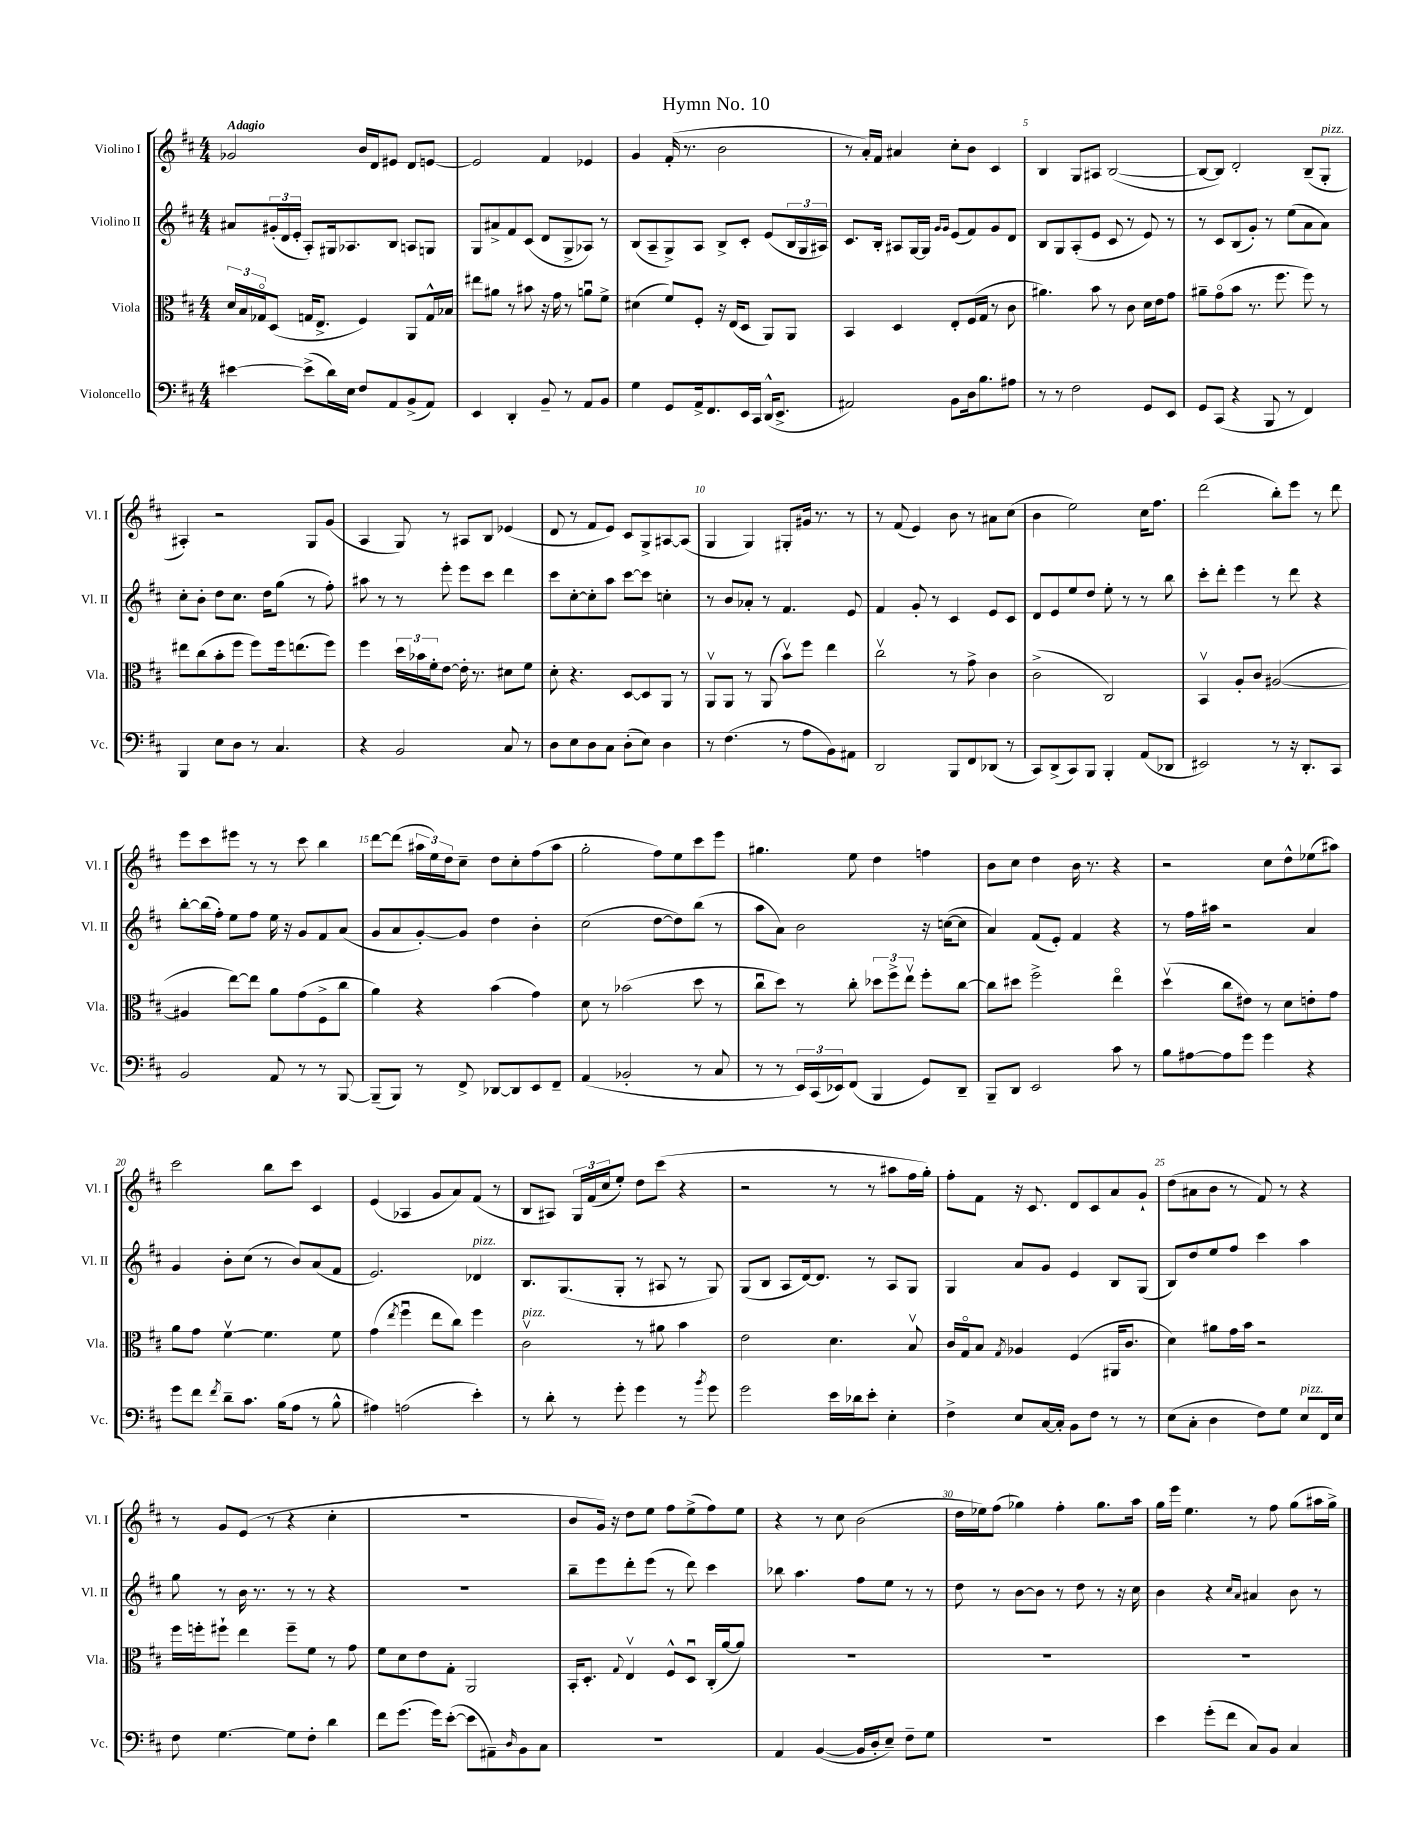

**kern	**kern	**kern	**kern
*part4	*part3	*part2	*part1
*staff4	*staff3	*staff2	*staff1
*I"Violoncello	*I"Viola	*I"Violino II	*I"Violino I
*I'Vc.	*I'Vla.	*I'Vl. II	*I'Vl. I
*clefF4	*clefC3	*clefG2	*clefG2
*k[f#c#]	*k[f#c#]	*k[f#c#]	*k[f#c#]
*M4/4	*M4/4	*M4/4	*M4/4
=1	=1	=1	=1
!	!	!	!LO:TX:a:B:t=Adagio
[4e#X\	24d/LL	8a#X/L	2g-X/
.	24B/	.	.
.	24G-X/J	.	.
.	(8D/J	(24g#X'/L	.
.	.	24d/	.
.	.	24e'/JJ	.
(8e#^\L]	16Gn/KL	8A'/L)	.
.	8.E^/J	.	.
16d\L)	.	16G#X/k	.
16E\JJ	.	8.A-X/	.
8F#/L	4F#/)	.	16b/LL
.	.	.	16d/J
8AA/	.	8B/J	8e#X/J
(8BB^/	8AA/L	8An/L	8d/L
8AA/J)	16G^^/L	8Gn/J	[8en/J
.	16B-X/JJ	.	.
=2	=2	=2	=2
4EE/	8ee#X\L	8G/L	2e/]
.	8a#X\J	8a#X^/	.
4DD'/	8r	8f#/	.
.	8b#X\	(8c#/J	.
8BB~/	16r	8d/L	4f#/
.	16g\	.	.
8r	8r	8G^/	.
8AA/L	8anu\L	8A-X/J)	4e-X/
8BB/J	8f#^\J	8r	.
=3	=3	=3	=3
4G\	(4d#X\	(8B/L	4g/
.	.	8A~/	.
8GG/L	8f#/L)	8G^/)	(16f#'/
.	.	.	8.r
16AA^/k	8F#'/J	8A/J	.
8.FF#/	.	.	.
.	16r	8B^/L	2b\
.	(16E/KL	.	.
16EE/L	8D/J	8c#'/J	.
16CC#/JJ	.	.	.
(16DD^^/KL	8AA/L)	(8e/L	.
8.EE^/J	.	.	.
.	8AA/J	24B/L	.
.	.	24G/	.
.	.	24A#X/JJ)	.
=4	=4	=4	=4
2AA#X/)	4BB/	8.c#/L	8r
.	.	.	16a'/LL)
.	.	16B'/Jk	16f#/JJ
.	4D/	8A#X/L	4a#X/
.	.	[16G/L	.
.	.	16G/JJ]	.
.	.	16qqg/LL	.
.	.	16qqg/JJ	.
8BB\L	8E'/L	(8e/L	8cc#'\L
16D\k	(16F#/L	8f#/)	8b\J
8.B\	16G/JJ	.	.
.	8r	8g/	4c#/
8A#X\J	8c#\	8d/J	.
=5	=5	=5	=5
8r	4.a#X\)	8B/L	4B/
8r	.	8G/	.
2F#\	.	(8A'/	8G/L
.	8b\	8e/J	8A#X/J
.	8r	8c#/	([2B/
.	8c#\	8r	.
8GG/L	16d\LL	8e/)	.
.	16e\J	.	.
8EE/J	8g\J	8r	.
=6	=6	=6	=6
8GG/L	8a#X~\L	8r	8B/L_
(8CC#/J	(8g\	8c#/L	8B/J])
4r	8b\J	(8B/	2d'/
.	8.r	8g'/J)	.
8BBB/	.	8r	.
.	8.ff#\	.	.
8r	.	(8ee\L	.
4FF#/)	8ff#\)	8a\	(8B~/L
!	!	!	!LO:TX:a:i:t=pizz.
.	8r	8a\J)	8G'/J
!!LO:LB:g=z
=7	=7	=7	=7
4BBB/	8ee#X\L	8cc#'\L	4A#X'/)
.	(8cc#\	8b'\J	.
8E\L	8b'\	8dd\L	2r
8D\J	8ff#\J	8.cc#\J	.
8r	8ff#\L)	.	.
.	.	16dd\KL	.
4.C#/	16ff#\k	(8gg\J	.
.	(8.een\	.	.
.	.	8r	8G/L
.	8ff#\J)	8ff#'\)	(8g/J
=8	=8	=8	=8
4r	4ff#\	8aa#X\	4A/
.	.	8r	.
2BB/	24dd\LL	8r	8G/)
.	24b-X\	.	.
.	24f#'\J	.	.
.	[8e\J	8eee'\	8r
.	16e'\]	8eee\L	8A#X/L
.	8.r	.	.
.	.	8ccc#\J	8B/J
8C#/	8d#X\L	4ddd\	(4e-X/
8r	8f#\J	.	.
=9	=9	=9	=9
8D\L	8d'\	8ccc#\L	8d/
8E\	4.r	[8cc#'\	8r
8D\	.	8cc#'\]	8f#/L
8C#\J	.	8aa\J	8e/J)
(8D'\L	[8D/L	[8ccc#\L	8c#/L
8E\J)	8D/]	8ccc#\J]	8G^/
4D\	8AA/J	4ccn'\	[8A#X/
.	8r	.	(8A#/J]
=10	=10	=10	=10
8r	8AAv/L	8r	4G/
(4.F#\	8AA/J	8b/L	.
.	8r	8a-X'/J	4G/)
.	(8AA/	8r	.
8r	8bv\L)	4.f#/	8G#X'/L
8A\L	8ff#\J	.	16g#X/Jk
.	.	.	8.r
8BB\)	4ee\	.	.
8AA#X\J	.	8e/	8r
=11	=11	=11	=11
2DD/	2cc#v\	4f#/	8r
.	.	.	(8f#/
.	.	8g'/	4e/)
.	.	8r	.
8BBB/L	8r	4c#/	8b\
8FF#/	8g^\	.	8r
(8DD-X/J	4c#\	8e/L	8a#X\L
8r	.	8c#/J	(8cc#\J
=12	=12	=12	=12
8CC#/L)	(2c#^\	8d/L	4b\
(8DD^/	.	8e/	.
8CC#/)	.	8ee/	2ee\)
8BBB/J	.	8dd/J	.
4BBB'/	2C#/)	8ee'\	.
.	.	8r	.
(8AA/L	.	8r	16cc#\KL
.	.	.	8.ff#\J
8DD-X/J	.	8bb\	.
=13	=13	=13	=13
2EE#X/)	4BBv/	8ccc#'\L	(2ddd\
.	.	8ddd'\J	.
.	8A'/L	4eee\	.
.	8c#/J	.	.
8r	([2A#X/	8r	8bb'\L)
16r	.	8ddd\	8eee\J
8.DD'/L	.	.	.
.	.	4r	8r
8CC#/J	.	.	8ddd\
!!LO:LB:g=z
=14	=14	=14	=14
2BB/	4A#X/]	[8bb'\L	8eee\L
.	.	(16bb\L]	8ccc#\
.	.	16ff#'\JJ)	.
.	[8ee\L)	8ee\L	8eee#X\J
.	8ee\J]	8ff#\J	8r
8AA/	8a\L	16ee\	8r
.	.	16r	.
8r	(8g\	8g/L	8ccc#\
8r	8F#^\	8f#/	4bb\
[8BBB/	8cc#\J	(8a/J	.
=15	=15	=15	=15
(8BBB~/L]	4a\)	8g/L	[8ddd\L
8BBB/J)	.	8a/	(8ddd\J]
8r	4r	[8g'/)	24aa#X\LL
.	.	.	24ee\)
.	.	.	24dd\J
8FF#^/	.	8g/J]	8cc#~\J
[8DD-X/L	(4b\	4dd\	8dd\L
8DD-/]	.	.	8cc#'\
8EE/	4g\)	4b'\	(8ff#\
8FF#~/J	.	.	8aa#\J
=16	=16	=16	=16
(4AA/	8d\	(2cc#\	2gg'\
.	8r	.	.
2BB-X'/	(2b-X\	.	.
.	.	[8dd\L	8ff#\L)
.	.	8dd\])	8ee\
8r	8dd\	(8bb\J	8ccc#\
8C#/	8r	8r	8eee\J
=17	=17	=17	=17
8r	8cc#u\L	8aa\L	4.gg#X\
8r	8dd\J)	8a\J)	.
24EE/LL)	8r	2b\	.
(24CC#/	.	.	.
24EE-X/J)	.	.	.
(8FF#/J	8cc#'\	.	8ee\
4BBB/	12dd-X\L	.	4dd\
.	12ff#^\	.	.
.	12eev\J	.	.
8GG/L)	8ff#'\L	16r	4ffn\
.	.	([16ccn\KL	.
8DD~/J	[8cc#\J	8cc\J]	.
=18	=18	=18	=18
8BBB~/L	8cc#\L]	4a/)	8b\L
8DD/J	8dd#X\J	.	8cc#\J
2EE/	2ff#^\	(8f#/L	4dd\
.	.	8e'/J)	.
.	.	4f#/	16b\
.	.	.	8.r
8c#\	4ee\	4r	4r
8r	.	.	.
=19	=19	=19	=19
8B\L	(4ddv\	8r	2r
[8A#X\	.	16ff#\LL	.
.	.	16aa#X\JJ	.
8A#\]	8cc#\L	2r	.
8g\J	8e#X\J)	.	.
4g\	8r	.	8cc#\L
.	8d\L	.	8dd^^\
4r	8en'\	4a/	(8ee-X\
.	8g\J	.	8aa#X\J)
!!LO:LB:g=z
=20	=20	=20	=20
8g\L	8a\L	4g/	2ccc#\
8f#\J	8g\J	.	.
8qf#/	.	.	.
8d~\L	[4f#v\	8b'\L	.
8.c#\J	.	(8cc#\J	.
.	4.f#\]	8r	8bb\L
(16B\KL	.	.	.
8A\J	.	8b/L)	8ccc#\J
8r	.	(8a/	4c#/
8B^^\	8f#\	8f#/J	.
=21	=21	=21	=21
4A#X\)	(4g\	2.e/)	(4e/
.	8qee/	.	.
(2An\	4ff#u\	.	4A-X/
.	8ee\L	.	8g/L
.	8cc#\J)	.	8a/)
!	!	!LO:TX:a:i:t=pizz.	!
4e'\)	4ff#\	4d-X/	(8f#/J
.	.	.	8r
=22	=22	=22	=22
!	!LO:TX:a:i:t=pizz.	!	!
8r	2c#v\	8.B/L	8B/L
8d'\	.	.	8A#X/J)
.	.	(8.G/	.
8r	.	.	24G/LL
.	.	.	(24f#/
.	.	.	24cc#/J
8g'\	.	8G'/J	8ee'/J)
4g\	8r	8r	8dd\L
.	8a#X\	8A#X/	(8ccc#\J
8r	4b\	8r	4r
8qb/	.	.	.
8g\	.	8G/)	.
=23	=23	=23	=23
2g\	2e\	(8G/L	2r
.	.	8B/J	.
.	.	8A/L	.
.	.	[16d/k)	.
.	.	8.d/J]	.
16e\LL	4.d\	.	8r
16d-X\J	.	.	.
8e'\J	.	8r	8r
4E'\	.	8A/L	8aa#X\L
.	8Bv/	8G/J	16ff#\L
.	.	.	16gg'\JJ)
=24	=24	=24	=24
4F#^\	16c#/LL	4G/	8ff#'\L
.	16G/J	.	.
.	8B/J	.	8f#\J
.	8qG/	.	.
8E/L	4A-X/	8a/L	16r
.	.	.	8.c#/
[16C#/L	.	8g/J	.
16C#'/JJ]	.	.	.
8BB\L	(4F#/	4e/	8d/L
8F#\J	.	.	8c#/
8r	16AA#X/KL	8B/L	8a/
.	8.c#/J	.	.
8r	.	(8G/J	8g`/J
=25	=25	=25	=25
(8E\L	4d\)	8B/L)	(8dd\L
8C#'\J	.	8dd/	8a#X\
4D\	8a#X\L	8ee/	8b\J
.	16g\L	8ff#/J	8r
.	16b\JJ	.	.
8F#\L)	2r	4ccc#\	8f#/)
8G\J	.	.	8r
!LO:TX:a:i:t=pizz.	!	!	!
8E/L	.	4aa\	4r
16FF#/L	.	.	.
16E/JJ	.	.	.
!!LO:LB:g=z
=26	=26	=26	=26
8F#\	16ff#\LL	8gg\	8r
.	16ffn'\J	.	.
[4.G\	8ff#X`\J	8r	8g/L
.	4ee\	16b\	(8e/J
.	.	8.r	.
.	.	.	8r
8G\L]	8ff#~\L	8r	4r
8F#'\J	8f#\J	8r	.
4d\	8r	4r	4cc#'\
.	8g\	.	.
=27	=27	=27	=27
8f#\L	8f#\L	1r	1r
(8.g\J	8d\	.	.
.	8e\	.	.
16g\KL)	.	.	.
([8e'\J	8G'\J	.	.
8e\L]	2AA/	.	.
8AA#X~\)	.	.	.
16qqD/	.	.	.
8BB\	.	.	.
8C#\J	.	.	.
=28	=28	=28	=28
1r	16BB'/KL	8bb~\L	8b/L
.	8.D'/J	.	.
.	.	8eee\	16g/Jk)
.	.	.	16r
.	8qqG/	.	.
.	4Ev/	8ddd'\	8dd\L
.	.	(8eee\J	8ee\J
.	8F#^^/L	8r	8ff#\L
.	8Du/J	8ddd\)	(8ee^\
.	(16C#'/LL	4ccc#\	8ff#\)
.	[16a/J	.	.
.	8a/J])	.	8ee\J
=29	=29	=29	=29
4AA/	1r	8bb-X\	4r
.	.	4.aa\	.
([4BB/	.	.	8r
.	.	.	8cc#\
16BB/LL]	.	8ff#\L	(2b\
16D'/J	.	.	.
8E~/J)	.	8ee\J	.
8F#~\L	.	8r	.
8G\J	.	8r	.
=30	=30	=30	=30
1r	1r	8dd\	16dd\LL
.	.	.	16ee-X\J)
.	.	8r	(8ff#\J
.	.	[8b\L	4gg-X\)
.	.	8b\J]	.
.	.	8r	4ff#'\
.	.	8dd\	.
.	.	8r	8.gg-\L
.	.	16r	.
.	.	16cc#\	16aa\Jk
=31	=31	=31	=31
4e\	1r	4b\	16gg\LL
.	.	.	16eee\JJ
.	.	.	4.ee\
(8g'\L	.	4r	.
8f#\J	.	.	.
.	.	16qqcc#/LL	.
.	.	16qqa/JJ	.
8C#/L)	.	4a#X/	8r
8BB/J	.	.	8ff#\
4C#/	.	8b\	(8gg\L
.	.	8r	16aa#X\L
.	.	.	16gg^\JJ)
==	==	==	==
*-	*-	*-	*-
